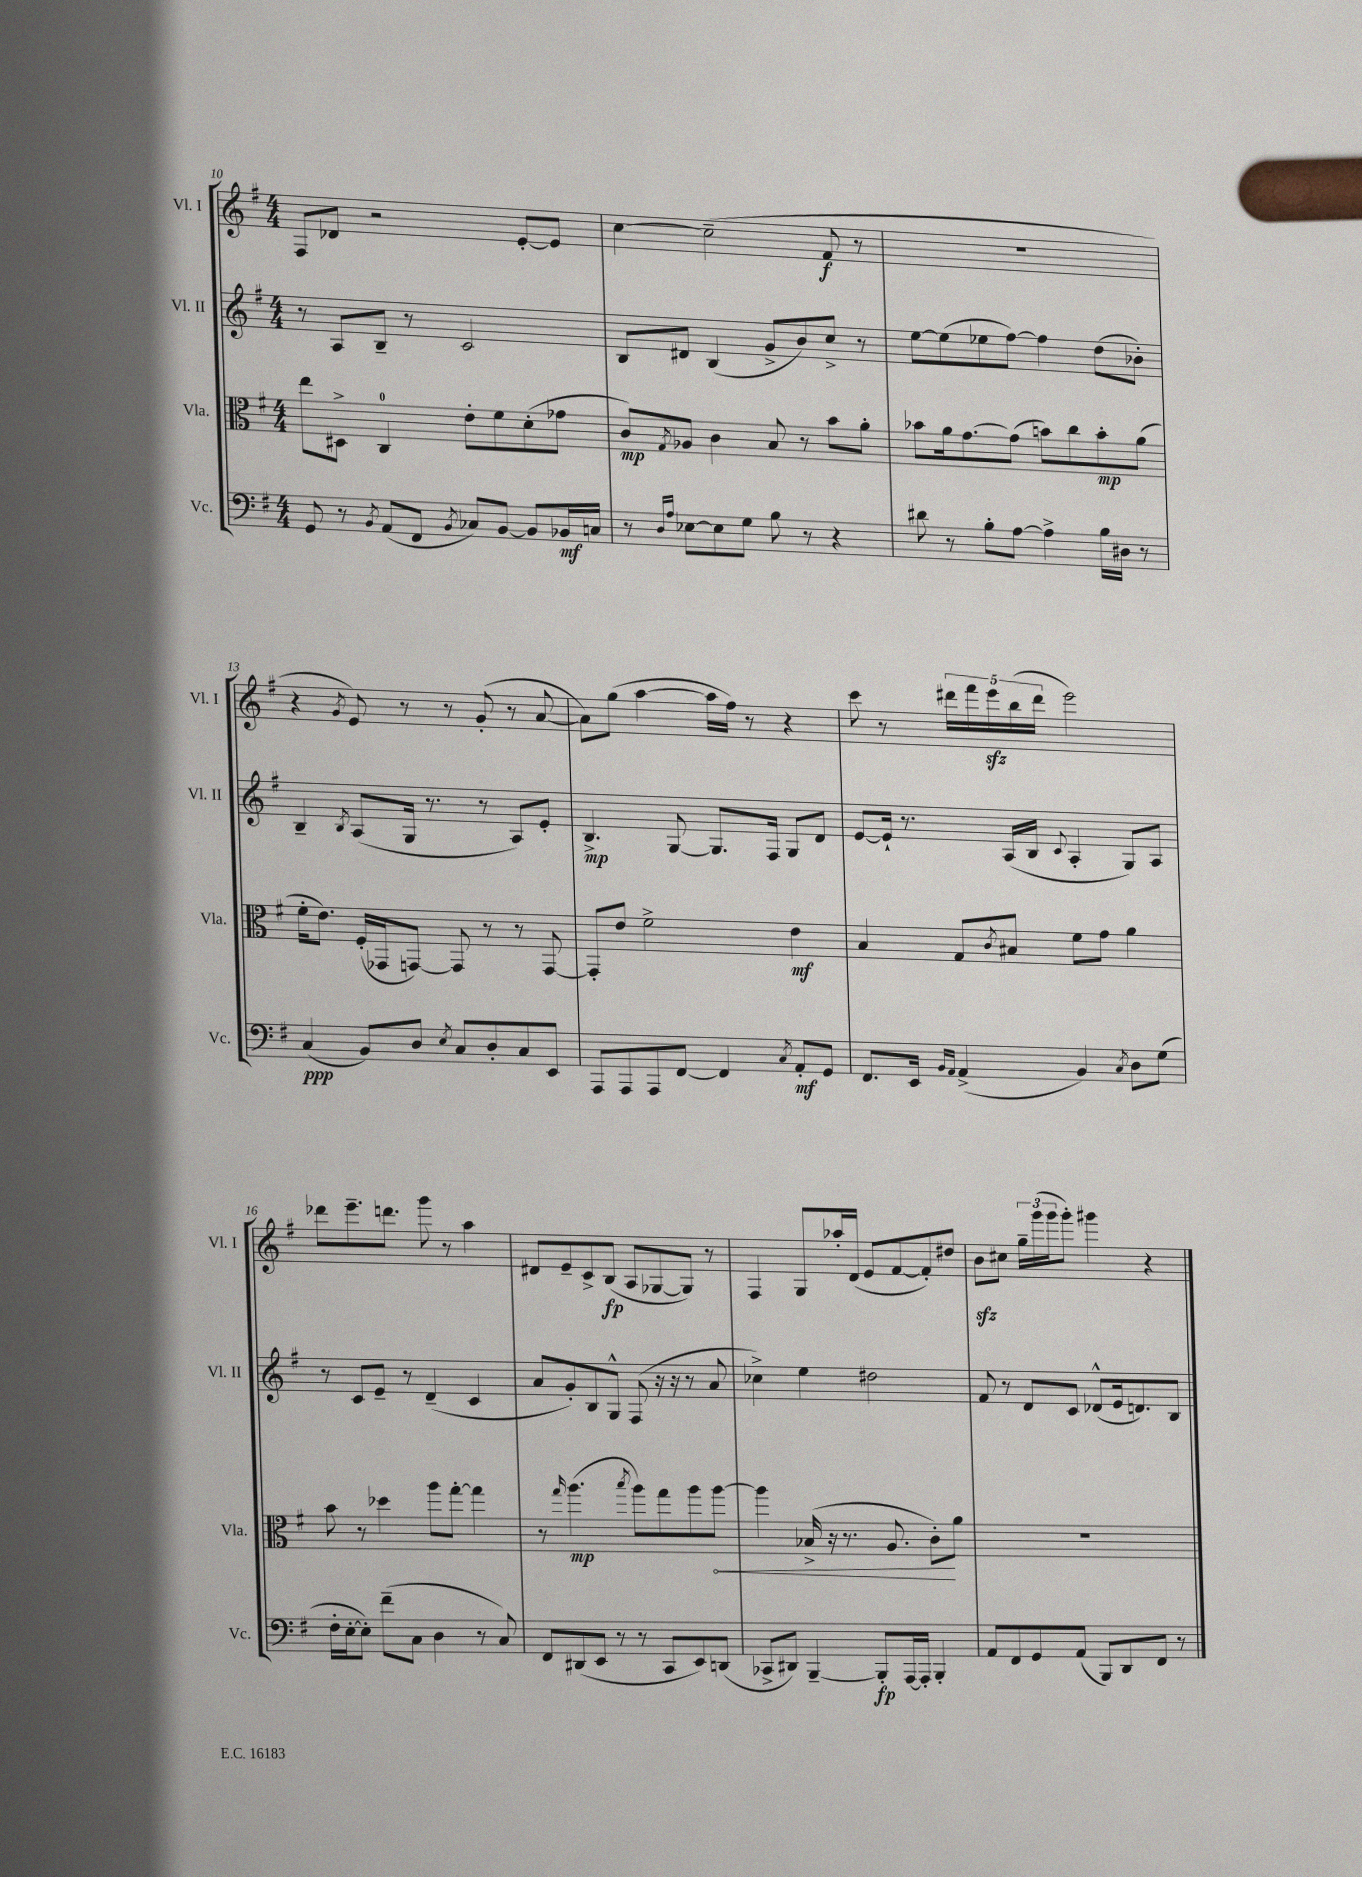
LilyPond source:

<<
\new StaffGroup <<
\new Staff = "s0" \with { instrumentName = "Vl. I" shortInstrumentName = "Vl. I" } {
    \clef treble \key g \major \numericTimeSignature \time 4/4
    fis8 des'8 r2 e'8~-. e'8 |
    c''4~ c''2--( fis'8\f r8 |
    R1 |
    r4 \acciaccatura { g'8 } e'8) r8 r8 g'8-.( r8 a'8~ |
    a'8) g''8( a''4~ a''16 fis''16) r8 r4 |
    c'''8 r8 \tuplet 5/4 { dis'''16 fis'''16 e'''16\sfz b''16( dis'''16 } e'''2) |
    des'''8 e'''8.-- d'''8. g'''8 r8 a''4 |
    dis'8 e'8-- c'8-> b8\fp( a8 ges8~ ges8) r8 |
    fis4 g8 aes''16-. d'16( e'8 fis'8~ fis'8-.) dis''8 |
    b'8\sfz cis''8 \tuplet 3/2 { g''16-- g'''16( g'''16 } g'''8-.) gis'''4 r4 \bar "|." |
}
\new Staff = "s1" \with { instrumentName = "Vl. II" shortInstrumentName = "Vl. II" } {
    \clef treble \key g \major \numericTimeSignature \time 4/4
    r8 a8 b8-- r8 c'2 |
    b8 dis'8 b4( g'8-> b'8) c''8-> r8 |
    e''8~ e''8( ees''8 fis''8~) fis''4 d''8( bes'8-.) |
    b4-- \acciaccatura { b8 } a8( g16 r8. r8 a8) e'8-. |
    b4.->\mp g8~ g8. fis16 g8 d'8 |
    e'8~ e'16-! r8. a16( b16 \appoggiatura { c'8 } a4-. g8) a8 |
    r8 c'8 e'8-- r8 d'4--( c'4 |
    a'8 g'8-.) b8 g8-^ fis8( r16 r16 r8 a'8 |
    ces''4->) e''4 dis''2 |
    fis'8 r8 d'8 c'8 des'8-^( e'16 d'8.) b8 \bar "|." |
}
\new Staff = "s2" \with { instrumentName = "Vla." shortInstrumentName = "Vla." } {
    \clef alto \key g \major \numericTimeSignature \time 4/4
    e''8 dis8-> c4-0 e'8-. fis'8 d'8-.( ges'8 |
    c'8\mp) \acciaccatura { g8 } aes8 c'4 b8 r8 b'8 a'8-. |
    bes'8 a'16 g'8.~ g'8( b'8) c''8 b'8-.\mp a'8( |
    fis'16-. e'8.) fis16-.( ges,16 g,8~) g,8 r8 r8 g,8~ |
    g,8-. e'8 fis'2-> e'4\mf |
    b4 g8 \acciaccatura { c'8 } bis8 fis'8 g'8 a'4 |
    b'8 r8 des''4 a''8 g''8~-. g''4 |
    r8 \grace { g''16 } a''4.\mp( \acciaccatura { b''8 } a''8) g''8 a''8 \once \override Hairpin.circled-tip = ##t a''8~\< |
    a''4 bes16->( r16 r8. a8. c'8-.\!) a'8 |
    R1 \bar "|." |
}
\new Staff = "s3" \with { instrumentName = "Vc." shortInstrumentName = "Vc." } {
    \clef bass \key g \major \numericTimeSignature \time 4/4
    g,8 r8 \acciaccatura { b,8 } a,8( fis,8 \acciaccatura { b,8 } ces8) b,8~ b,8 bes,16\mf c16 |
    r8 \grace { d16 a16 } ees8~ ees8 g8 b8 r8 r4 |
    dis'8 r8 b8-. a8~ a4-> b16 dis16 r8 |
    c4\ppp( b,8) d8 \acciaccatura { e8 } c8 d8-. c8 e,8 |
    a,,8 a,,8 a,,8 fis,8~ fis,4 \acciaccatura { c8 } a,8-.\mf g,8 |
    fis,8. e,16 \grace { b,16 a,16 } a,4->( b,4) \acciaccatura { c8 } d8 g8( |
    fis16-. e16~-. e8-.) fis'8--( c8 d4 r8 c8) |
    fis,8 dis,8( e,8 r8 r8 c,8 e,8) d,8( |
    ces,8-> dis,8) b,,4~-- b,,8-.\fp a,,16~ a,,16-. b,,4-. |
    a,8 fis,8 g,8 a,8( b,,8) d,8 fis,8 r8 \bar "|." |
}
>>
>>
\layout { \context { \Score currentBarNumber = #10 } }
